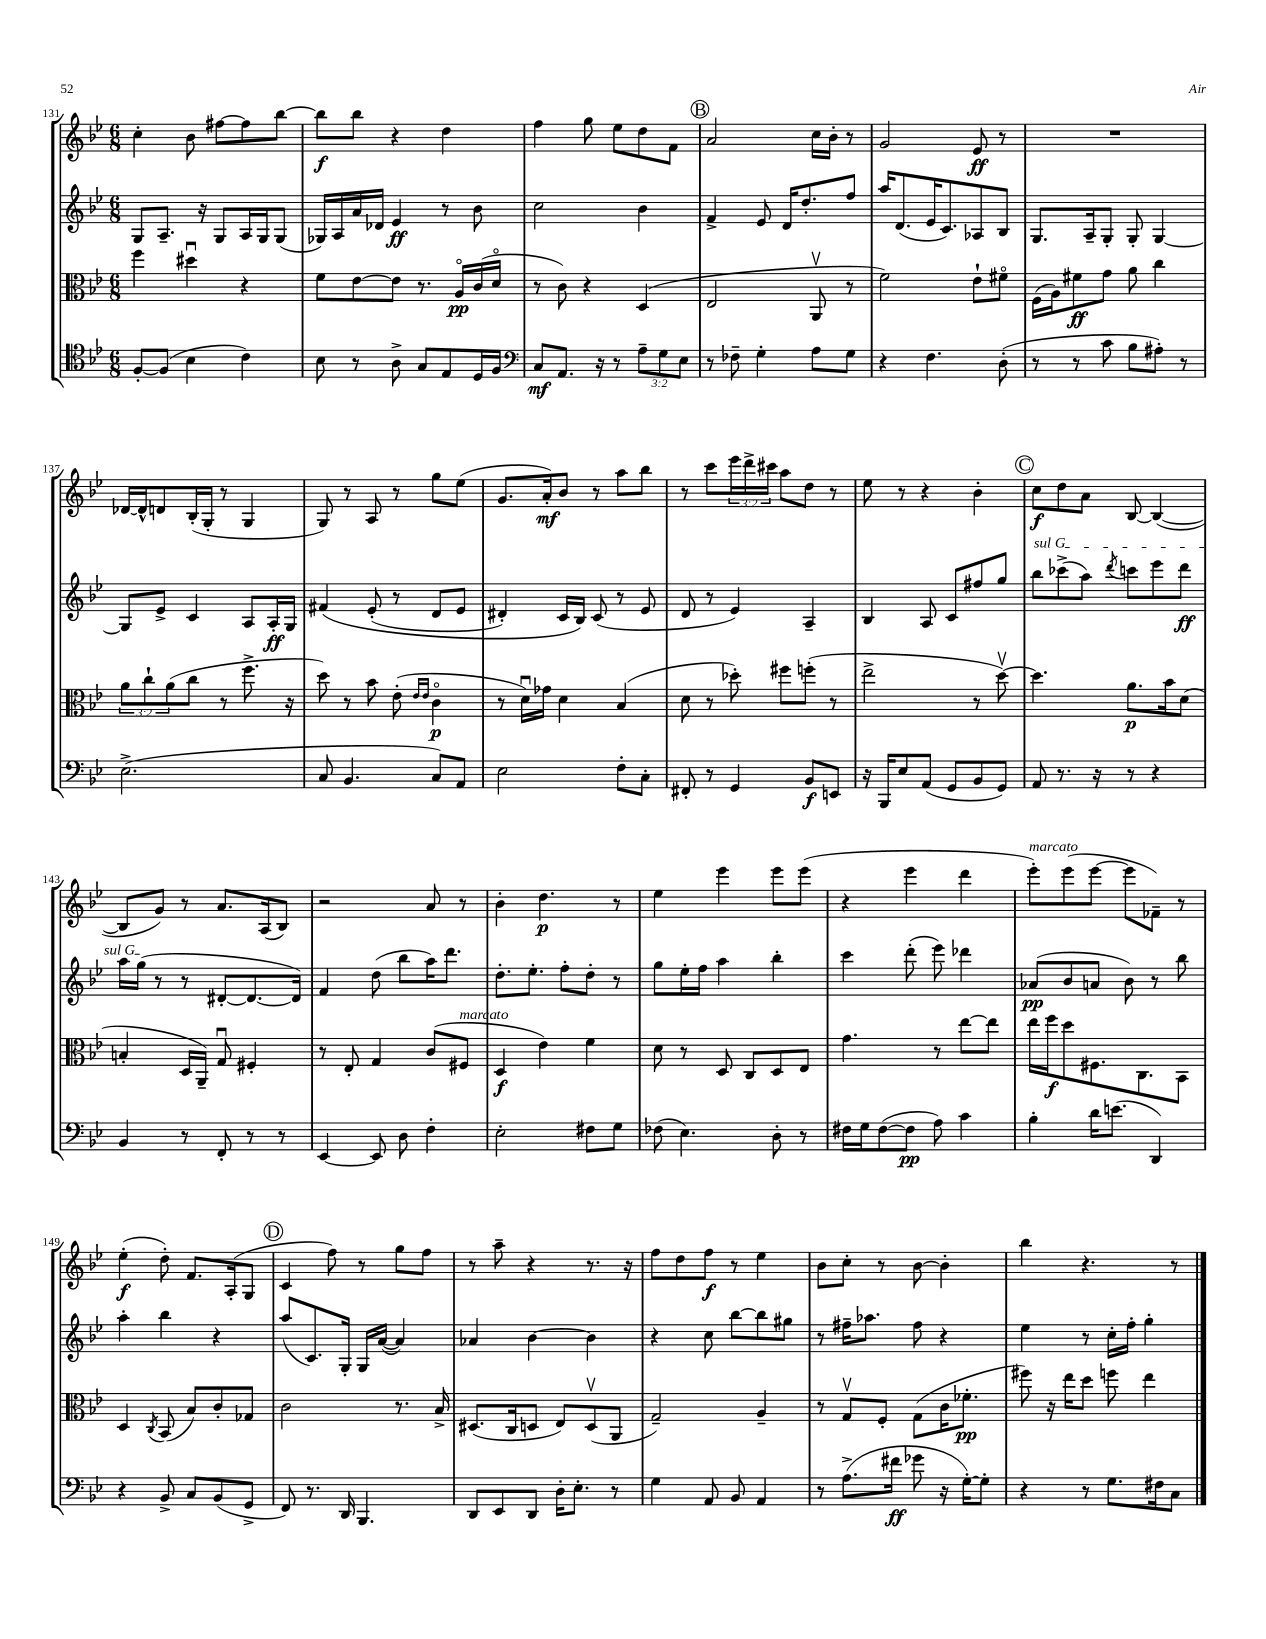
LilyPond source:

<<
\new StaffGroup <<
\new Staff = "s0" {
    \clef treble \key bes \major \numericTimeSignature \time 6/8 \override Staff.TupletNumber.text = #tuplet-number::calc-fraction-text
    c''4-. bes'8 fis''8~ fis''8 bes''8~ |
    bes''8\f bes''8 r4 d''4 |
    f''4 g''8 ees''8 d''8 f'8 |
    \mark \markup { \circle "B" } a'2 c''16 bes'16-. r8 |
    g'2 ees'8\ff r8 |
    R2. |
    des'16~ des'16-^ d'8 bes16-.( g16-. r8 g4 |
    g8) r8 a8 r8 g''8 ees''8( |
    g'8. a'16-.\mf) bes'8 r8 a''8 bes''8 |
    r8 c'''8 \tuplet 3/2 { ees'''16 d'''16-> cis'''16 } a''8 d''8 r8 |
    ees''8 r8 r4 bes'4-. |
    \mark \markup { \circle "C" } c''8\f d''8 a'8 bes8~ bes4~( |
    bes8 g'8) r8 a'8. a16( bes8) |
    r2 a'8 r8 |
    bes'4-. d''4.\p r8 |
    ees''4 ees'''4 ees'''8 ees'''8( |
    r4 ees'''4 d'''4 |
    ees'''8-.^\markup { \italic "marcato" }) ees'''8( ees'''8~ ees'''8 fes'8--) r8 |
    ees''4-.\f( d''8-.) f'8. a16-.( g8 |
    \mark \markup { \circle "D" } c'4 f''8) r8 g''8 f''8 |
    r8 a''8-- r4 r8. r16 |
    f''8 d''8 f''8\f r8 ees''4 |
    bes'8 c''8-. r8 bes'8~ bes'4-. |
    bes''4 r4. r8 \bar "|." |
}
\new Staff = "s1" {
    \clef treble \key bes \major \numericTimeSignature \time 6/8
    g8 a8.-- r16 g8 a16 g16 g8( |
    ges16) a16 a'16 des'16 ees'4\ff r8 bes'8 |
    c''2 bes'4 |
    \mark \markup { \circle "B" } f'4-> ees'8 d'16 d''8.-. f''8 |
    a''16 d'8.( ees'16 c'8.) aes8 bes8 |
    g8. a16-- g8-. g8-. g4~ |
    g8 ees'8-> c'4 a8 a16-.\ff g16 |
    fis'4\( ees'8-.( r8 d'8 ees'8 |
    dis'4-.) c'16 bes16\) c'8( r8 ees'8 |
    d'8 r8 ees'4) a4-- |
    bes4 a8 c'8 fis''8 g''8 |
    \mark \markup { \circle "C" } \once \override TextSpanner.bound-details.left.text = \markup { \italic "sul G" } bes''8\startTextSpan ces'''8->( a''8) \acciaccatura { d'''8 } c'''8 ees'''8 d'''8\ff |
    a''16 g''16\stopTextSpan( r8 r8 dis'8~-. dis'8.~ dis'16) |
    f'4 d''8( bes''8 a''16) d'''8. |
    d''8.-. ees''8.-. f''8-. d''8-. r8 |
    g''8 ees''16-. f''16 a''4 bes''4-. |
    c'''4 d'''8-.( ees'''8) des'''4 |
    aes'8\pp( bes'8 a'8 bes'8) r8 bes''8 |
    a''4-. bes''4 r4 |
    \mark \markup { \circle "D" } a''8( c'8.) g16-. g16 a'16~( a'4) |
    aes'4 bes'4~ bes'4 |
    r4 c''8 bes''8~ bes''8 gis''8 |
    r8 fis''16-- aes''8. fis''8 r4 |
    ees''4 r8 c''16-. f''16-. g''4-. \bar "|." |
}
\new Staff = "s2" {
    \clef alto \key bes \major \numericTimeSignature \time 6/8 \override Staff.TupletNumber.text = #tuplet-number::calc-fraction-text
    f''4 dis''4\downbow r4 |
    f'8 ees'8~ ees'8 r8. a16\flageolet\pp c'16( d'16\flageolet |
    r8 c'8) r4 d4( |
    \mark \markup { \circle "B" } ees2 a,8\upbow r8 |
    f'2) ees'8-! fis'8\flageolet |
    f16( a16) fis'8\ff g'8 a'8 c''4 |
    \tuplet 3/2 { a'8 c''8-! a'8( } c''8 r8 f''8.-> r16 |
    d''8) r8 bes'8 ees'8-.( \grace { ees'16 ees'16 } c'4\flageolet\p |
    r8 d'16\downbow) ges'16 d'4 bes4( |
    d'8 r8 des''8-.) fis''8 f''8-.( r8 |
    ees''2-> r8 d''8~\upbow) |
    \mark \markup { \circle "C" } d''4. a'8.\p bes'16 d'8( |
    b4-. d16 a,16--) g8\downbow fis4-. |
    r8 ees8-. g4 c'8( fis8^\markup { \italic "marcato" } |
    d4\f ees'4) f'4 |
    d'8 r8 d8 c8 d8 ees8 |
    g'4. r8 ees''8~ ees''8 |
    ees''16 f''16\f d''8 fis8. c8. bes,8 |
    d4 \acciaccatura { c8 } bes,8( bes8) c'8-. ges8 |
    \mark \markup { \circle "D" } c'2 r8. bes16-> |
    dis8.( c16 d8 ees8) d8\upbow( a,8 |
    g2--) a4-- |
    r8 g8\upbow f8-. g8( c'16 fes'8.-.\pp |
    fis''8) r16 ees''16 d''8 f''8 ees''4 \bar "|." |
}
\new Staff = "s3" {
    \clef tenor \key bes \major \numericTimeSignature \time 6/8 \override Staff.TupletNumber.text = #tuplet-number::calc-fraction-text
    f8~-. f8( bes4 c'4) |
    bes8 r8 a8-> g8 ees8 d16 f16 |
    \clef bass c8\mf a,8. r16 r8 \tuplet 3/2 { a8-- g8 ees8 } |
    \mark \markup { \circle "B" } r8 fes8-- g4-. a8 g8 |
    r4 f4. d8-.( |
    r8 r8 c'8 bes8 ais8-.) r8 |
    ees2.->( |
    c8 bes,4. c8) a,8 |
    ees2 f8-. c8-. |
    fis,8-. r8 g,4 bes,8\f e,8 |
    r16 bes,,16 ees8 a,8( g,8 bes,8 g,8) |
    \mark \markup { \circle "C" } a,8 r8. r16 r8 r4 |
    bes,4 r8 f,8-. r8 r8 |
    ees,4~ ees,8 d8 f4-. |
    ees2-. fis8 g8 |
    fes8( ees4.) d8-. r8 |
    fis16 g16 fis8~( fis8\pp a8) c'4 |
    bes4-. d'16 e'8.( d,4) |
    r4 bes,8-> c8 bes,8( g,8-> |
    \mark \markup { \circle "D" } f,8) r8. d,16 bes,,4. |
    d,8 ees,8 d,8 d16-. ees8.-. r8 |
    g4 a,8 bes,8 a,4 |
    r8 a8.->( fis'16\ff ges'8 r16 g16~-.) g8-. |
    r4 r8 g8. fis16 c8 \bar "|." |
}
>>
>>
\layout { \context { \Score currentBarNumber = #131 } }
